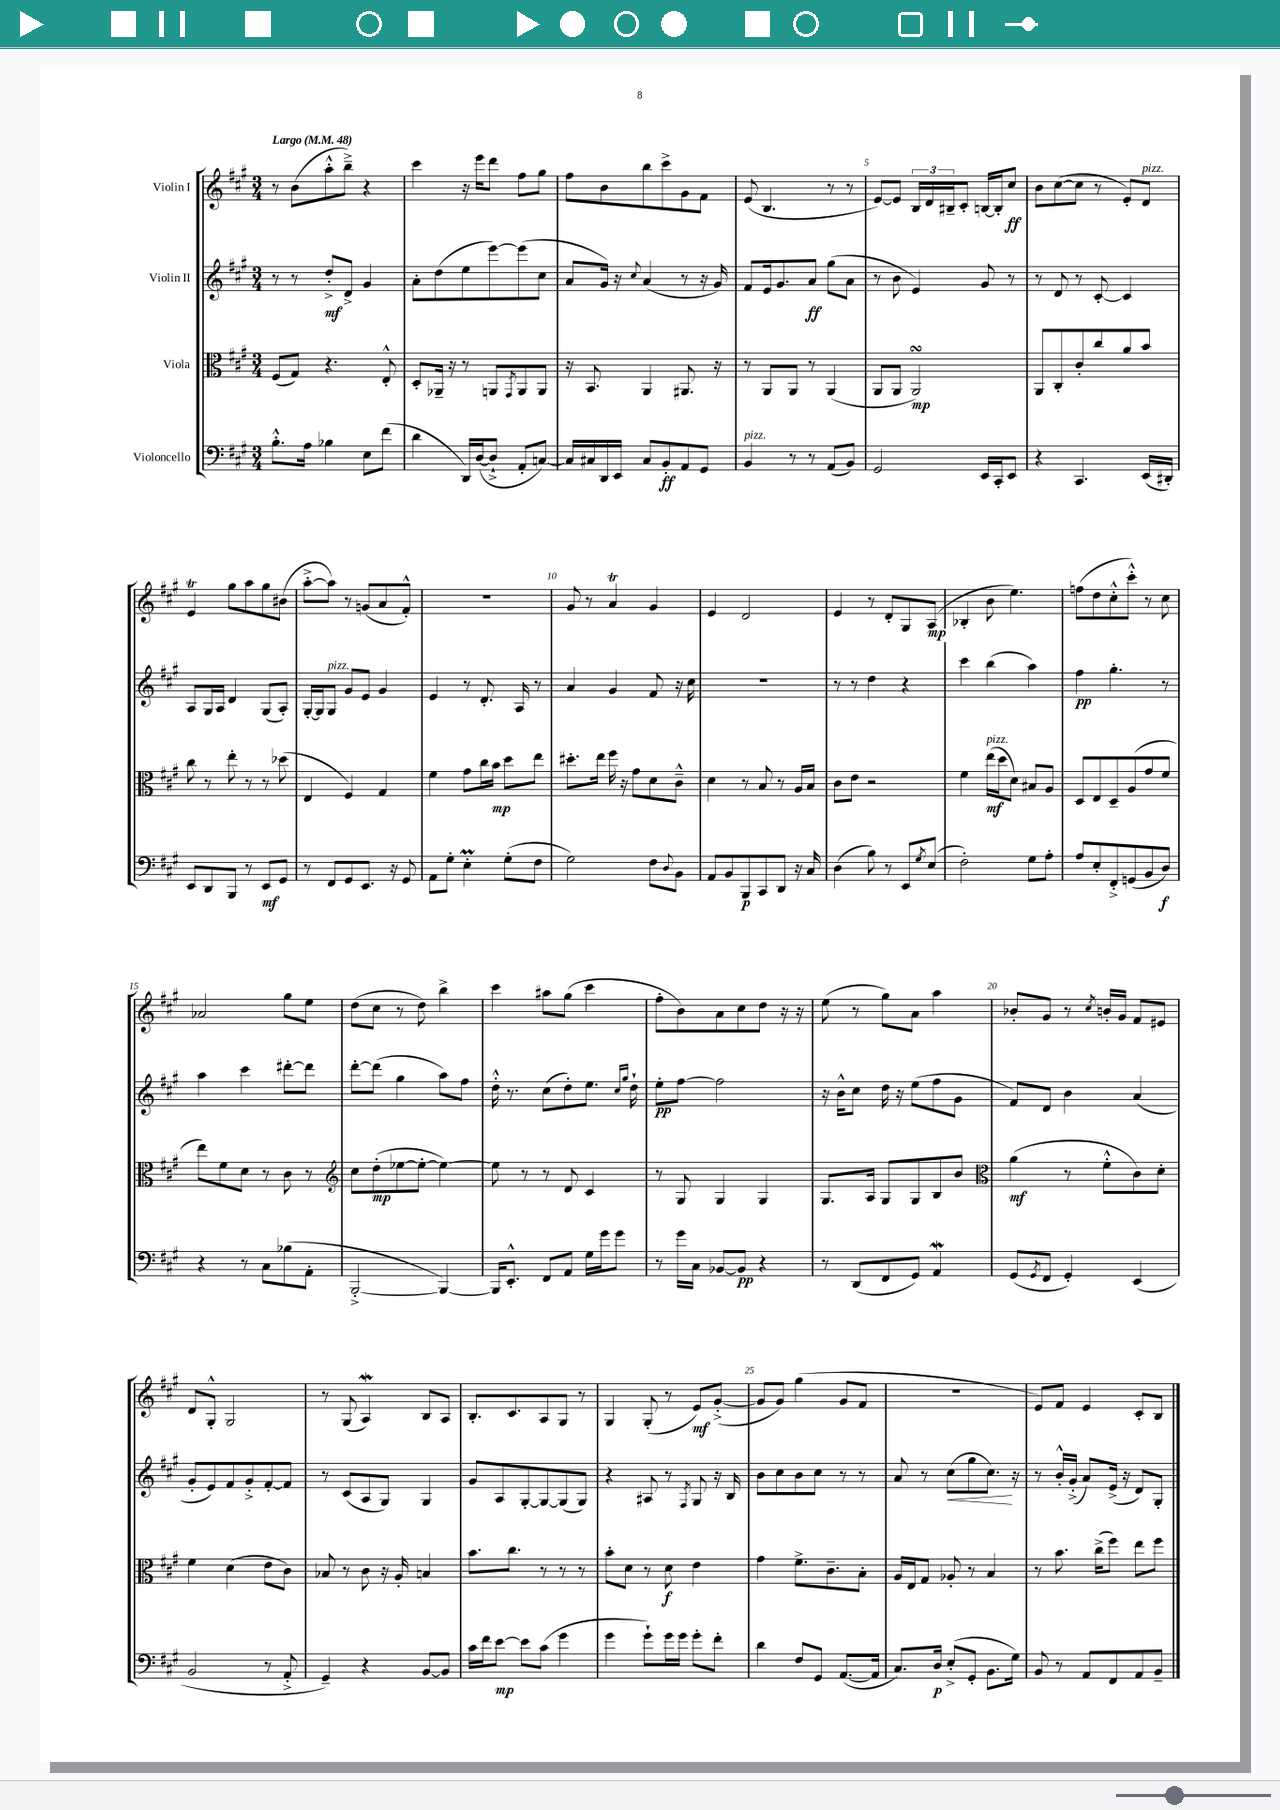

**kern	**dynam	**kern	**dynam	**kern	**dynam	**kern	**dynam
*part4	*part4	*part3	*part3	*part2	*part2	*part1	*part1
*staff4	*staff4	*staff3	*staff3	*staff2	*staff2	*staff1	*staff1
*I"Violoncello	*	*I"Viola	*	*I"Violin II	*	*I"Violin I	*
*clefF4	*	*clefC3	*	*clefG2	*	*clefG2	*
*k[f#c#g#]	*	*k[f#c#g#]	*	*k[f#c#g#]	*	*k[f#c#g#]	*
*M3/4	*	*M3/4	*	*M3/4	*	*M3/4	*
*MM48	*	*MM48	*	*MM48	*	*MM48	*
=1	=1	=1	=1	=1	=1	=1	=1
!	!	!	!	!	!	!LO:TX:a:B:t=Largo	!
8.B'^^\L	.	(8F#/L	.	8r	.	8r	.
.	.	8G#/J)	.	8r	.	(8b\L	.
16A\Jk	.	.	.	.	.	.	.
4B-X\	.	4.r	.	8dd'^/L	mf	8aa'^^\	.
.	.	.	.	8d^/J	.	8bb~^\J)	.
8E\L	.	.	.	4g#/	.	4r	.
(8f#\J	.	8E'^^/	.	.	.	.	.
=2	=2	=2	=2	=2	=2	=2	=2
4d\	.	8D'/L	.	8a'\L	.	4ccc#\	.
.	.	16AA-X~/Jk	.	(8dd\	.	.	.
.	.	16r	.	.	.	.	.
16DD/LL)	.	8r	.	8ee\	.	16r	.
([16D/J	.	.	.	.	.	16eee\KL	.
8D`^/J]	.	8AAn/L	.	[8eee\)	.	8ddd\J	.
.	.	8qGG#/	.	.	.	.	.
8AA'/L	.	8AA/	.	(8eee\]	.	8ff#\L	.
[8Cn/J)	.	8AA/J	.	8cc#\J	.	8gg#\J	.
=3	=3	=3	=3	=3	=3	=3	=3
16C/LL]	.	16r	.	8a/L	.	8ff#\L	.
16C#X/	.	8.BB/	.	.	.	.	.
16DD/	.	.	.	16g#/Jk)	.	8b\	.
16EE/JJ	.	.	.	16r	.	.	.
.	.	.	.	8qqcc#/	.	.	.
8C#/L	.	4AA/	.	(4a/	.	8bb\	.
8BB'/	ff	.	.	.	.	8ccc#^\	.
8AA/	.	8.AA#X/	.	8r	.	8g#\	.
8GG#/J	.	.	.	16r	.	8f#\J	.
.	.	16r	.	16g#/)	.	.	.
=4	=4	=4	=4	=4	=4	=4	=4
!LO:TX:a:i:t=pizz.	!	!	!	!	!	!	!
4BB/	.	8r	.	8f#/L	.	(8e/	.
.	.	8AA/L	.	16e/k	.	4.B/	.
.	.	.	.	8.g#/	.	.	.
8r	.	8AA/J	.	.	.	.	.
8r	.	8r	.	8a/J	ff	.	.
(8AA/L	.	(4AA/	.	(8gg#\L	.	8r	.
8BB/J)	.	.	.	8a\J	.	8r	.
=5	=5	=5	=5	=5	=5	=5	=5
2GG#/	.	8AA/L	.	8r	.	[8e/L)	.
.	.	8AA/J	.	8b\	.	8e/J]	.
.	.	2AAsSSs/)	mp	4e/)	.	24B/LL	.
.	.	.	.	.	.	24d/	.
.	.	.	.	.	.	24B#X~/J	.
.	.	.	.	.	.	8c#'/J	.
16EE/LL	.	.	.	8g#/	.	[16Bn/LL	.
16CC#'/J	.	.	.	.	.	16B'/J]	.
8EE/J	.	.	.	8r	.	8cc#/J	ff
=6	=6	=6	=6	=6	=6	=6	=6
4r	.	8AA/L	.	8r	.	8b\L	.
.	.	8C#'/	.	8d/	.	([8cc#\	.
4.CC#/	.	8c#'/	.	8r	.	8cc#\J]	.
.	.	8cc#/	.	[8c#'/	.	8r	.
.	.	8a/	.	4c#/]	.	8e'/L)	.
!	!	!	!	!	!	!LO:TX:a:i:t=pizz.	!
(16EE/LL	.	8b/J	.	.	.	8d/J	.
16DD#X'/JJ)	.	.	.	.	.	.	.
!!LO:LB:g=z
=7	=7	=7	=7	=7	=7	=7	=7
8EE/L	.	8cc#\	.	8A/L	.	4eT/	.
8DD/	.	8r	.	16G#/L	.	.	.
.	.	.	.	16A/JJ	.	.	.
8BBB/J	.	8ee'\	.	4d/	.	8gg#\L	.
8r	.	8r	.	.	.	8aa\	.
8EE/L	mf	8r	.	(8G#/L	.	8gg#\	.
8GG#/J	.	(8dd-X\	.	8A'/J)	.	(8b#X\J	.
=8	=8	=8	=8	=8	=8	=8	=8
8r	.	4E/	.	[16G#'/LL	.	[8aa'^\L	.
.	.	.	.	16G#/J]	.	.	.
!	!	!	!	!LO:TX:a:i:t=pizz.	!	!	!
8FF#/L	.	.	.	8G#/J	.	8aa\J])	.
8GG#/	.	4F#/)	.	8g#/L	.	8r	.
8.EE/J	.	.	.	8e/J	.	(8gn/L	.
.	.	4G#/	.	4g#/	.	8a/	.
16r	.	.	.	.	.	.	.
8GG#/	.	.	.	.	.	8f#'^^/J)	.
=9	=9	=9	=9	=9	=9	=9	=9
8AA\L	.	4f#\	.	4e/	.	2.r	.
8G#'\J	.	.	.	.	.	.	.
4EM'\	.	8g#\L	.	8r	.	.	.
.	.	16cc#\L	.	8.d'/	.	.	.
.	.	16b\JJ	mp	.	.	.	.
(8G#'\L	.	8dd\L	.	.	.	.	.
.	.	.	.	16A/	.	.	.
8F#\J	.	8ee\J	.	8r	.	.	.
=10	=10	=10	=10	=10	=10	=10	=10
2G#\)	.	8.dd#X'\L	.	4a/	.	8g#/	.
.	.	.	.	.	.	8r	.
.	.	16ee\Jk	.	.	.	.	.
.	.	16ff#\	.	4g#/	.	4aT/	.
.	.	16r	.	.	.	.	.
.	.	8g#\L	.	.	.	.	.
8F#\L	.	8d\	.	8f#/	.	4g#/	.
8qqD/	.	.	.	.	.	.	.
8BB\J	.	8c#~^^\J	.	16r	.	.	.
.	.	.	.	16cc#\	.	.	.
=11	=11	=11	=11	=11	=11	=11	=11
8AA/L	.	4d\	.	2.r	.	4e/	.
8BB/	.	.	.	.	.	.	.
8BBB/	p	8r	.	.	.	2d/	.
8CC#/	.	8B/	.	.	.	.	.
8DD/J	.	8r	.	.	.	.	.
16r	.	16A/LL	.	.	.	.	.
16C#/	.	16B/JJ	.	.	.	.	.
=12	=12	=12	=12	=12	=12	=12	=12
(4D\	.	8c#\L	.	8r	.	4e/	.
.	.	8e\J	.	8r	.	.	.
8B\)	.	2r	.	4dd\	.	8r	.
8r	.	.	.	.	.	8d'/L	.
8EE/L	.	.	.	4r	.	8G#/	.
8qG#/	.	.	.	.	.	.	.
(8E/J	.	.	.	.	.	(8A/J	mp
=13	=13	=13	=13	=13	=13	=13	=13
2F#'\)	.	4f#\	.	4ccc#\	.	4B-X'/	.
!	!	!LO:TX:a:i:t=pizz.	!	!	!	!	!
.	.	(16ee\LL	mf	(4bb\	.	8b\	.
.	.	16dd\J	.	.	.	.	.
.	.	8d\J)	.	.	.	4.ee\)	.
8G#\L	.	8B#X/L	.	4aa\)	.	.	.
8A'\J	.	8A/J	.	.	.	.	.
=14	=14	=14	=14	=14	=14	=14	=14
8A/L	.	8D/L	.	4ff#\	pp	(8ffn\L	.
8E'/	.	8E/	.	.	.	8dd\	.
8FF#'^/	.	8D~/	.	4.gg#'\	.	8cc#'^^\	.
(8GGn/	.	(8A/	.	.	.	8ccc#'^^\J)	.
8BB/	.	8g#/	.	.	.	8r	.
8D/J)	f	8f#/J	.	8r	.	8cc#\	.
!!LO:LB:g=z
=15	=15	=15	=15	=15	=15	=15	=15
4r	.	8ee\L)	.	4aa\	.	2a-X/	.
.	.	8f#\	.	.	.	.	.
8r	.	8d\J	.	4ccc#\	.	.	.
8C#\L	.	8r	.	.	.	.	.
(8B-X\	.	8c#\	.	[8ddd#X'\L	.	8gg#\L	.
8AA'\J	.	8r	.	8ddd#\J]	.	8ee\J	.
=16	=16	=16	=16	=16	=16	=16	=16
*	*	*clefG2	*	*	*	*	*
[2BBB'^/	.	8cc#\L	.	[8ddd'\L	.	(8dd\L	.
.	.	(8dd'\	mp	(8ddd\J]	.	8cc#\J	.
.	.	[8ee-X\	.	4gg#\	.	8r	.
.	.	8ee-'\J_	.	.	.	8dd\)	.
4BBB/_)	.	4ee-\_)	.	8aa\L)	.	4bb^\	.
.	.	.	.	8ff#\J	.	.	.
=17	=17	=17	=17	=17	=17	=17	=17
16BBB/KL]	.	8ee-\]	.	16dd'^^\	.	4ccc#\	.
8.EE'^^/J	.	.	.	8.r	.	.	.
.	.	8r	.	.	.	.	.
8FF#/L	.	8r	.	(8cc#\L	.	8aa#X\L	.
8AA/J	.	8d/	.	8dd'\)	.	(8gg#\J	.
16G#\LL	.	4c#/	.	8.ee\J	.	4ccc#\	.
16g#\J	.	.	.	.	.	.	.
8g#\J	.	.	.	.	.	.	.
.	.	.	.	16qqcc#/LL	.	.	.
.	.	.	.	16qqgg#/JJ	.	.	.
.	.	.	.	16dd`\	.	.	.
=18	=18	=18	=18	=18	=18	=18	=18
8r	.	8r	.	8ee'\L	pp	8ff#'\L	.
16g#\LL	.	8G#/	.	[8ff#\J	.	8b\)	.
16C#\JJ	.	.	.	.	.	.	.
[8BB-X/L	.	4G#/	.	2ff#\]	.	8a\	.
8BB-/J]	pp	.	.	.	.	8cc#\	.
4r	.	4G#/	.	.	.	8dd\J	.
.	.	.	.	.	.	16r	.
.	.	.	.	.	.	16r	.
=19	=19	=19	=19	=19	=19	=19	=19
8r	.	8.G#/L	.	16r	.	(8ee\	.
.	.	.	.	16b^^\KL	.	.	.
(8DD/L	.	.	.	8cc#\J	.	8r	.
.	.	16A/Jk	.	.	.	.	.
8FF#/	.	8G#/L	.	16dd\	.	8gg#\L)	.
.	.	.	.	16r	.	.	.
8GG#/J)	.	8G#/	.	(8ee\L	.	8a\J	.
4AAw/	.	8B/	.	8ff#\	.	4aa\	.
.	.	8b/J	.	8g#\J	.	.	.
=20	=20	=20	=20	=20	=20	=20	=20
*	*	*clefC3	*	*	*	*	*
(8GG#/L	.	(4a\	mf	8f#/L)	.	8b-X'/L	.
8qGG#/	.	.	.	.	.	.	.
8FF#/J	.	.	.	8d/J	.	8g#/J	.
4GG#'/)	.	8r	.	4b\	.	8r	.
.	.	.	.	.	.	8qcc#/	.
.	.	8f#'^^\L	.	.	.	16bn'/LL	.
.	.	.	.	.	.	16g#/JJ	.
(4EE/	.	8c#\)	.	(4a/	.	8f#/L	.
.	.	8d'\J	.	.	.	8e#X/J	.
!!LO:LB:g=z
=21	=21	=21	=21	=21	=21	=21	=21
2BB/	.	4f#\	.	8g#'/L	.	8d/L	.
.	.	.	.	8e/)	.	8G#'^^/J	.
.	.	(4d\	.	8f#/	.	2G#/	.
.	.	.	.	8g#'^/	.	.	.
8r	.	8e\L	.	[8f#'/	.	.	.
8AA'^/	.	8c#\J)	.	8f#/J]	.	.	.
=22	=22	=22	=22	=22	=22	=22	=22
4GG#~/)	.	8B-X/	.	8r	.	8r	.
.	.	8r	.	(8c#/L	.	(8G#/	.
4r	.	8c#\	.	8A/	.	4Aw/)	.
.	.	16r	.	8G#/J)	.	.	.
.	.	16A'/	.	.	.	.	.
[8BB/L	.	4Bn/	.	4G#/	.	8B/L	.
8BB/J]	.	.	.	.	.	8A/J	.
=23	=23	=23	=23	=23	=23	=23	=23
16c#\LL	.	8.b\L	.	8g#/L	.	8.B'/L	.
16f#\J	.	.	.	.	.	.	.
[8e\J	mp	.	.	8A/	.	.	.
.	.	8.cc#\J	.	.	.	8.c#/	.
8e\L]	.	.	.	[8G#'/	.	.	.
(8c#\J	.	8r	.	8G#/_	.	8A/	.
4g#\	.	8r	.	(8G#/]	.	8G#/J	.
.	.	8r	.	8G#/J)	.	8r	.
=24	=24	=24	=24	=24	=24	=24	=24
4g#\	.	8b'\L	.	4r	.	4G#/	.
.	.	8d\J	.	.	.	.	.
8g#`\L)	.	8r	.	8A#X/	.	(8G#'/	.
16g#\L	.	8d\	f	8r	.	8r	.
16g#\JJ	.	.	.	.	.	.	.
.	.	.	.	8qF#/	.	.	.
8g#'\L	.	4e\	.	8G#/	.	8e/L)	mf
8f#'\J	.	.	.	16r	.	([8g#'^/J	.
.	.	.	.	16B/	.	.	.
=25	=25	=25	=25	=25	=25	=25	=25
4d\	.	4g#\	.	8b\L	.	8g#/L]	.
.	.	.	.	8cc#\	.	8g#/J)	.
8F#/L	.	8.f#^\L	.	8b\	.	(4gg#\	.
8GG#/J	.	.	.	8cc#\J	.	.	.
.	.	8.c#~\	.	.	.	.	.
([8.AA/L	.	.	.	8r	.	8g#/L	.
.	.	8B'\J	.	8r	.	8f#/J	.
16AA/Jk]	.	.	.	.	.	.	.
=26	=26	=26	=26	=26	=26	=26	=26
8.C#/L)	.	16A/LL	.	8a/	.	2.r	.
.	.	16E/J	.	.	.	.	.
.	.	8G#/J	.	8r	.	.	.
16D/Jk	p	.	.	.	.	.	.
!	!	!	!	!	!LO:HP:b	!	!
(8E'^/L	.	8A-X'/	.	(8cc#\L	<	.	.
8GG#'/J	.	8r	.	8gg#\	.	.	.
8.BB\L	.	4B/	.	8.cc#\J)	.	.	.
16G#\Jk)	.	.	.	16r	[	.	.
=27	=27	=27	=27	=27	=27	=27	=27
8BB/	.	8r	.	8r	.	8e/L)	.
8r	.	8.b\	.	16b'^^/LL	.	8f#/J	.
.	.	.	.	(16g#'^/JJ	.	.	.
8AA/L	.	.	.	8a/L)	.	4e/	.
.	.	(16cc#^\KL	.	.	.	.	.
8FF#/	.	8ff#\J)	.	(16e^/Jk	.	.	.
.	.	.	.	16r	.	.	.
8AA/	.	8ee\L	.	8d/L)	.	8c#'/L	.
8BB~/J	.	8ff#\J	.	8G#'/J	.	8B/J	.
==	==	==	==	==	==	==	==
*-	*-	*-	*-	*-	*-	*-	*-
